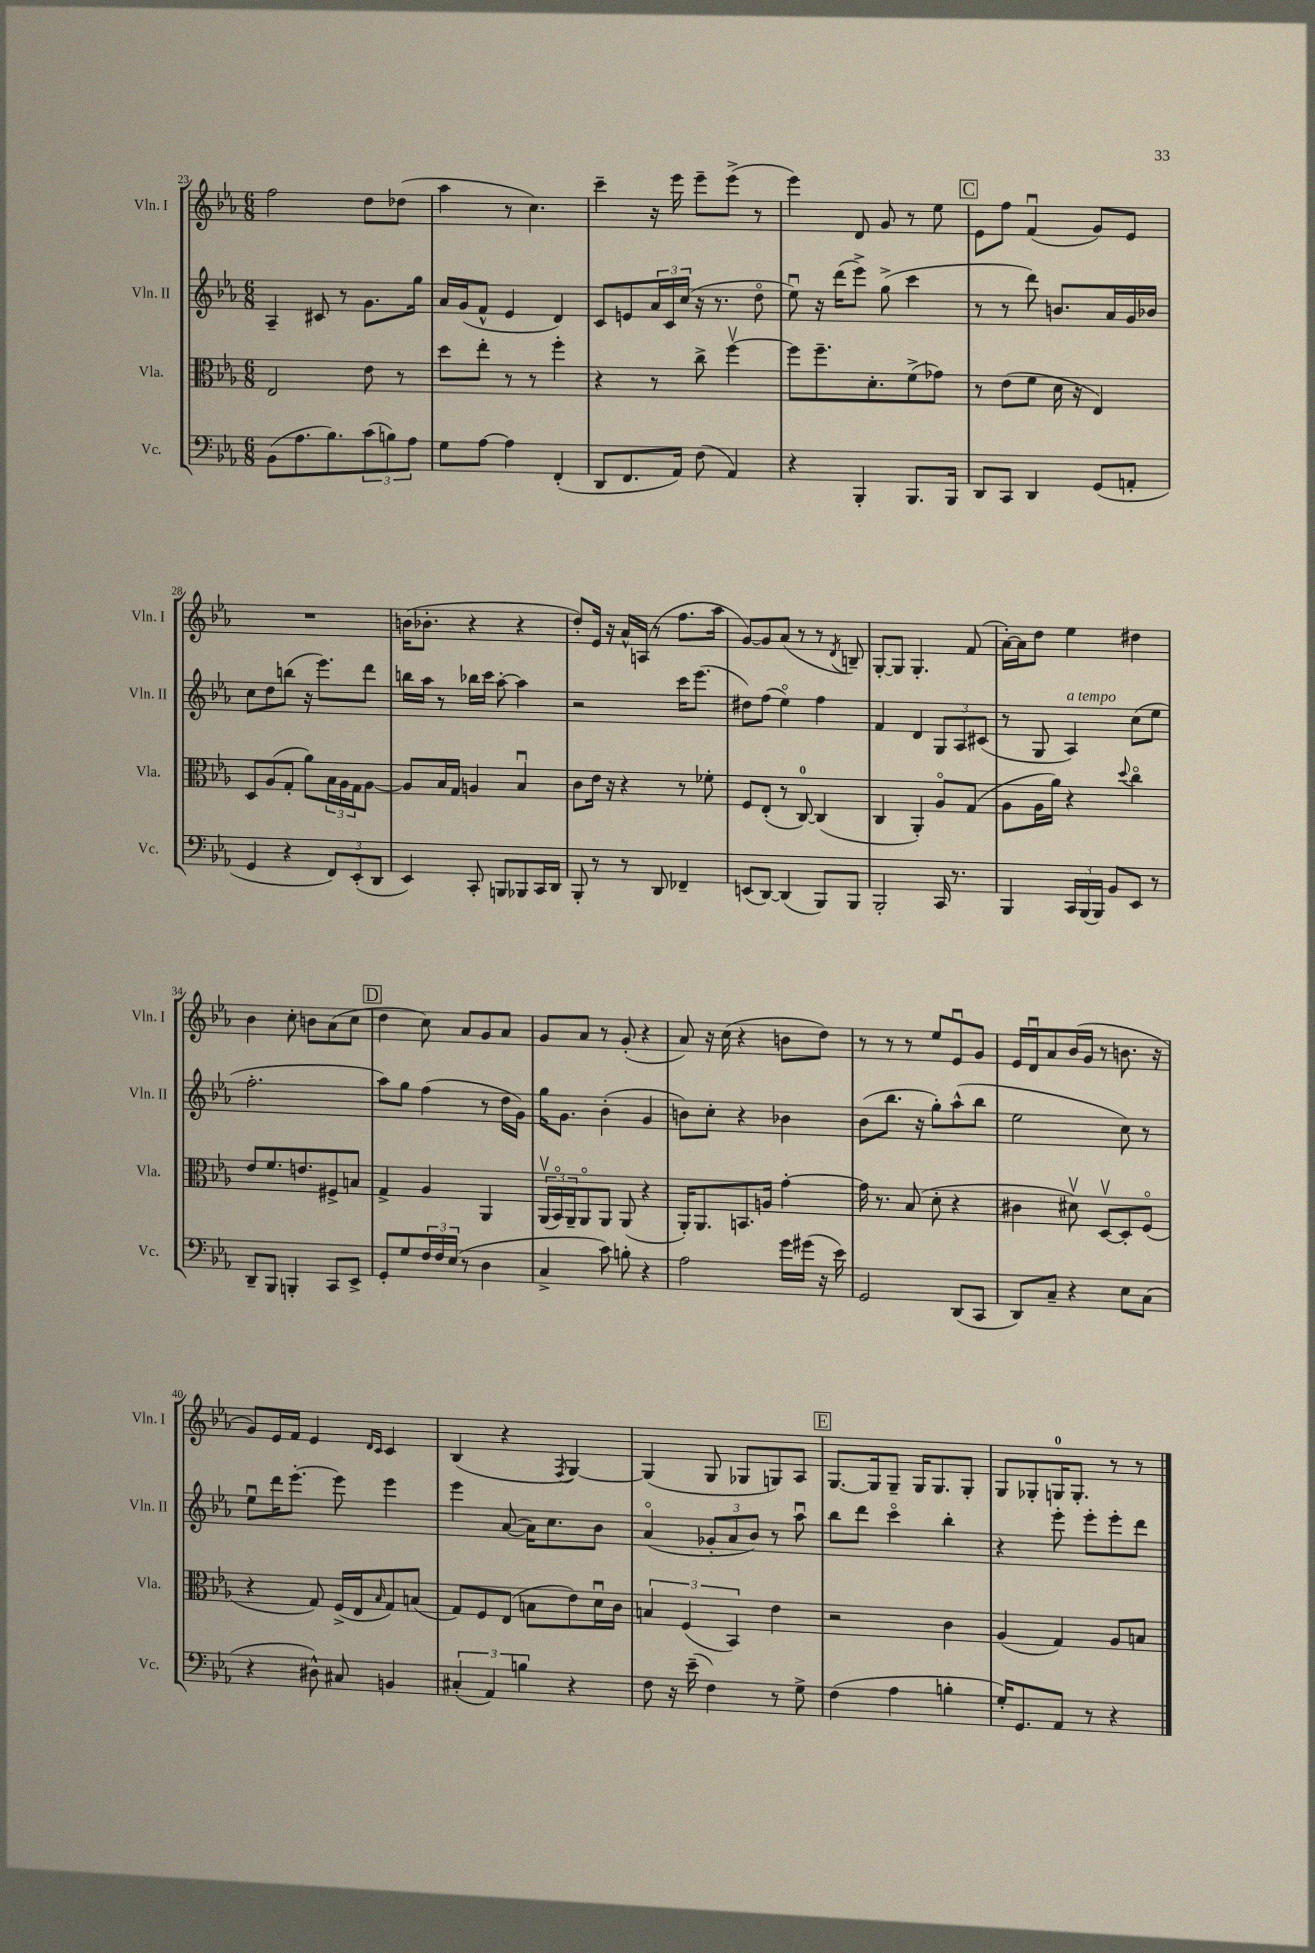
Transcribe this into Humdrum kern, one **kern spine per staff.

**kern	**kern	**kern	**kern
*staff4	*staff3	*staff2	*staff1
*clefF4	*clefC3	*clefG2	*clefG2
*k[b-e-a-]	*k[b-e-a-]	*k[b-e-a-]	*k[b-e-a-]
*M6/8	*M6/8	*M6/8	*M6/8
(8BB-	2E-	4A-~	2ff
8.A-	.	.	.
.	.	8c#	.
8.B-)	.	.	.
.	.	8r	.
(12c	8e-	8.g	8dd
12B)	.	.	.
.	8r	.	(8dd-
12A-	.	.	.
.	.	16gg	.
=	=	=	=
8G	8dd	16a-	4aa-
.	.	(16g	.
[8A-	8ee-'	8f^^	.
4A-]	8r	4e-	8r
.	8r	.	4.cc)
(4FF'	4ff'	4d)	.
=	=	=	=
8DD	4r	8c	4ccc~
8.FF	.	8e	.
.	8r	24a-	16r
.	.	24c	.
16AA-)	.	.	16eee-
.	.	(24cc	.
(8F	8cc^	16r	8eee-~
.	.	8.r	.
4AA-)	[4ffv	.	(8eee-^
.	.	8ddo	8r
=	=	=	=
4r	8ff]	8ee-u)	4eee-)
.	8.ff~	16r	.
.	.	(16ddd	.
4BBB-'	.	8eee-^)	8d
.	8.d'	.	.
.	.	(8gg^	8g
8.BBB-	(8f^	4ccc	8r
.	8g-)	.	8ee-
16BBB-	.	.	.
=	=	=	=
8DD	8r	8r	8e-
8CC	(8e-	8r	8ff
4DD	8f	8ddd)	(4fu
.	16d	8.b	.
.	16r	.	.
(8GG	4E-)	.	8g)
.	.	16a-	.
8AA'	.	16g	8e-
.	.	16b-	.
=	=	=	=
4GG	8D	8cc	2.r
.	(8A-	8dd	.
4r	8G'	(8bb	.
.	8a-)	16r	.
.	.	8.eee-)	.
12FF)	24B-	.	.
.	24A-	.	.
(12EE-'	24G	.	.
.	[8A-	8ddd	.
12DD	.	.	.
=	=	=	=
4EE-)	8A-]	16bb	(16b
.	.	16aa-	8.b-'
.	16B-	8r	.
.	16G	.	.
8CC'	4A	16bb-	4r
.	.	16ccc	.
8BBB	.	[8aa-'	.
8BBB-	4B-u	4aa-]	4r
16CC	.	.	.
16DD	.	.	.
=	=	=	=
8BBB-'	8c	2r	8dd')
8r	16e-	.	16e-
.	16r	.	16r
8r	4r	.	16a-^^
.	.	.	(16A
8DD	.	.	8r
4FF-~	8r	16ccc	8.ff
.	.	(8.eee-	.
.	8f-'	.	.
.	.	.	16aa-
=	=	=	=
(8EE	8F	8dd#)	[8g)
[8DD)	(8E-'	(8ff	8g]
(4DD]	8r	4ee-o)	(8a-
.	[8C)	.	8r
8BBB-)	(4C]	4ff	8r
.	.	.	8qd
8BBB-	.	.	8B~)
=	=	=	=
2BBB-'	4C	4f	[8G'
.	.	.	8G]
.	4AA-')	4d	4.G'
16CC	8A-o	12G	.
8.r	.	.	.
.	.	12A-	.
.	(8G	.	(8f
.	.	(12c#	.
=	=	=	=
4BBB-	8A-	8r	[16a-')
.	.	.	16a-]
.	16A-	8G	8dd
.	16a-)	.	.
24CC	4r	4A-)	4ee-
(24BBB-	.	.	.
24BBB-)	.	.	.
8BB-	.	.	.
.	8qqdd	.	.
8EE-	4cco	(8cc	4dd#
8r	.	8ee-	.
=	=	=	=
8DD~	8e-	2.ff'	4b-
8BBB-	8.f	.	.
4BBB'	.	.	8cc'
.	8.e	.	.
.	.	.	8b
8CC	8F#^	.	(8a-
8EE-^	8B	.	8cc
=	=	=	=
8GG'	4G^	8aa-)	4dd
8G	.	8gg	.
24F	4A-	(4ff	8cc)
24F	.	.	.
(24E-	.	.	.
8r	.	.	8a-
4D	4AA-	8r	8g
.	.	16dd	8a-
.	.	16g)	.
=	=	=	=
4C^	(24AA-v	16gg	8g
.	24BB-o)	.	.
.	.	8.g	.
.	24AA-~	.	.
.	8AA-o	.	8a-
8c)	8AA-	(4b-'	8r
8B'	(8AA-	.	(8g'
4r	4r	4g	4r
=	=	=	=
2A-	16AA-')	8b)	8a-)
.	8.AA-	.	.
.	.	8cc'	16r
.	.	.	(16cc
.	8.BB	4r	4r
.	16A	.	.
16g	[4g'	4b-	8b
(16g#	.	.	.
16r	.	.	8dd)
16e-)	.	.	.
=	=	=	=
2GG	16g]	(8b-	8r
.	8.r	.	.
.	.	8.bb-	8r
.	(8B-	.	8r
.	.	16r	.
.	8d'	8gg')	8ee-
(8DD	4r	(8aa-^^	8e-u
8CC	.	8bb-	8g
=	=	=	=
8DD)	4c#	2ee-	16e-
.	.	.	16du
8C~	.	.	8a-
4r	8d#v)	.	(16b-
.	.	.	16g
.	[8Dv	.	8r
8E-	8D']	8cc)	8.b
(8C	(8Fo	8r	.
.	.	.	16r
=	=	=	=
4r	4r	8ee-u	8g)
.	.	16ddd	16e-
.	.	[8.eee-'	16f
8D#^^)	8G)	.	4e-
8C#	(16F^	8eee-]	.
.	16E-	.	.
.	.	.	16qqd
.	16qqB-	.	16qqc
4BB	8G)	4eee-	4c
.	(8B	.	.
=	=	=	=
(6C#'	8G)	4eee-	(4B-
.	8F	.	.
6AA-)	.	.	.
.	(8E-	([8a-	4r
6B	.	.	.
.	8B	16a-])	.
.	.	8.cc	.
.	.	.	8qF
4r	8e-)	.	[4G)
.	16du	8b-	.
.	16c	.	.
=	=	=	=
8F	6B	(4a-o	(4G]
16r	.	.	.
.	(6F	.	.
(16e-~	.	.	.
4F)	.	12g-'	8G
.	6BB-)	12a-	.
.	.	.	8G-
.	.	12b-)	.
8r	4e-	8r	8G)
8G^	.	8aa-u	8A-
=	=	=	=
(4F	2r	8bb-	[8.G
.	.	8ddd	.
.	.	.	16G]
4A-	.	4ccco	8G~
.	.	.	16G
.	.	.	8.G
4B'	4c	4bb-'	.
.	.	.	8G'
=	=	=	=
16G')	(4A-	4r	8G
8.GG	.	.	.
.	.	.	8G-'
8AA-	4G)	8eee-'	16G
.	.	.	8.G'
8r	.	8eee-'	.
4r	8A-	8eee-'	8r
.	8B	8ddd	8r
==	==	==	==
*-	*-	*-	*-
